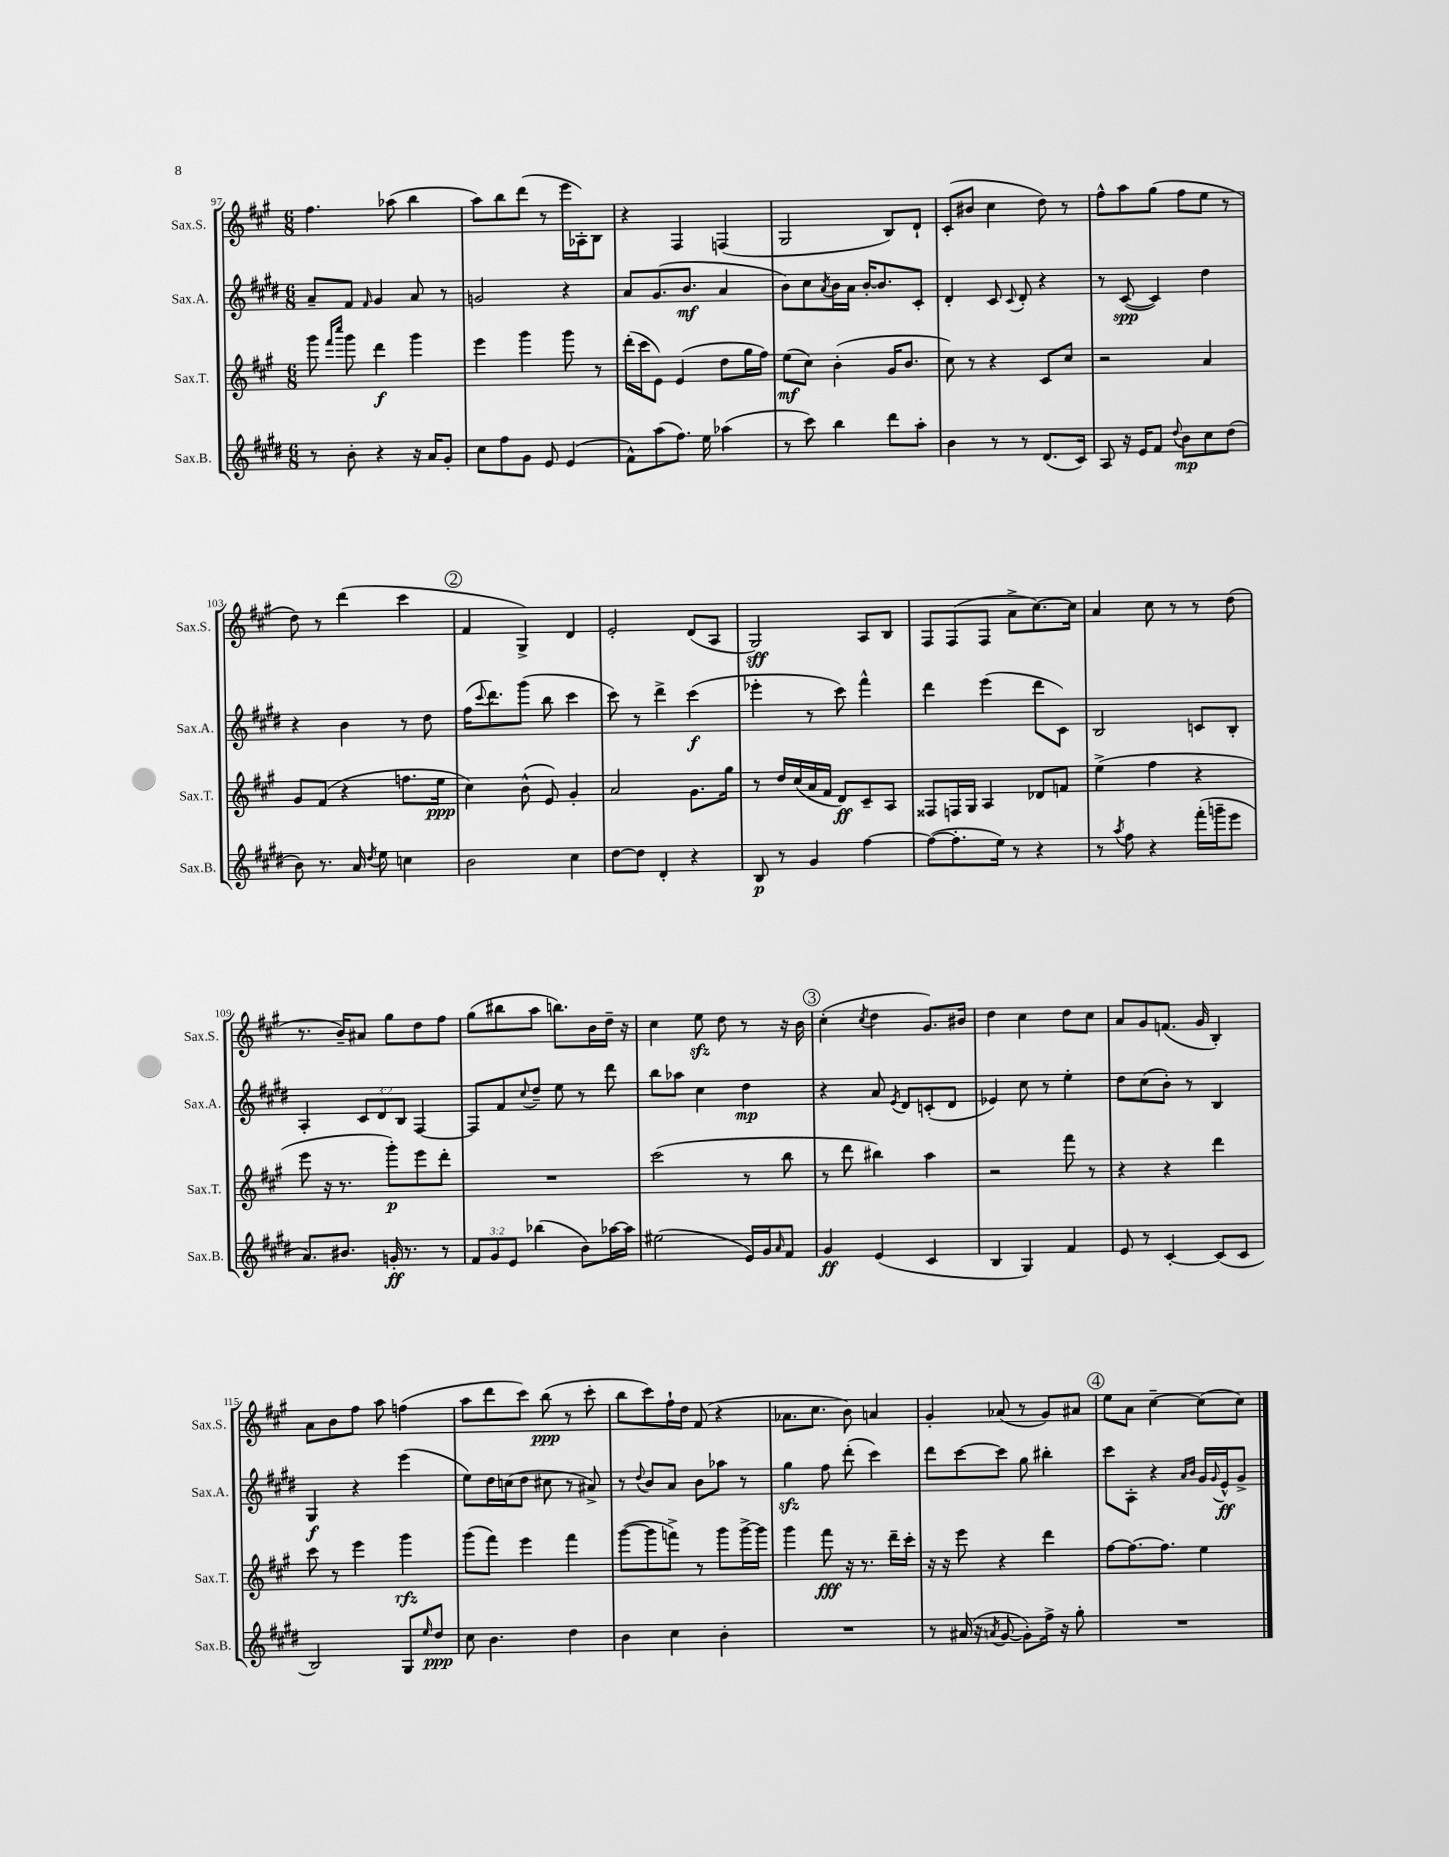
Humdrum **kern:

**kern	**dynam	**kern	**dynam	**kern	**dynam	**kern	**dynam
*part4	*part4	*part3	*part3	*part2	*part2	*part1	*part1
*staff4	*staff4	*staff3	*staff3	*staff2	*staff2	*staff1	*staff1
*I"Sax.B.	*	*I"Sax.T.	*	*I"Sax.A.	*	*I"Sax.S.	*
*I'Sax.B.	*	*I'Sax.T.	*	*I'Sax.A.	*	*I'Sax.S.	*
*clefG2	*	*clefG2	*	*clefG2	*	*clefG2	*
*k[f#c#g#d#]	*	*k[f#c#g#]	*	*k[f#c#g#d#]	*	*k[f#c#g#]	*
*M6/8	*	*M6/8	*	*M6/8	*	*M6/8	*
=97	=97	=97	=97	=97	=97	=97	=97
8r	.	8ggg#\	.	8a~/L	.	4.ff#\	.
.	.	16qqfff#/LL	.	.	.	.	.
.	.	16qqcccc#/JJ	.	.	.	.	.
8b'\	.	8ggg#\	.	8f#/J	.	.	.
.	.	.	.	16qqf#/	.	.	.
4r	.	4ddd\	f	4g#/	.	.	.
.	.	.	.	.	.	(8aa-X\	.
16r	.	4ggg#\	.	8a/	.	4bb\	.
16a/KL	.	.	.	.	.	.	.
8g#'/J	.	.	.	8r	.	.	.
=98	=98	=98	=98	=98	=98	=98	=98
8cc#\L	.	4eee\	.	2gn/	.	8aa\L)	.
8ff#\	.	.	.	.	.	8bb\	.
8g#\J	.	4ggg#\	.	.	.	(8ddd\J	.
8e/	.	.	.	.	.	8r	.
(4e/	.	8ggg#\	.	4r	.	16eee\LL	.
.	.	.	.	.	.	16A-X'\J)	.
.	.	8r	.	.	.	8B\J	.
=99	=99	=99	=99	=99	=99	=99	=99
8f#^^\L)	.	(16ddd'\LL	.	8a/L	.	4r	.
.	.	16ccc#\J	.	.	.	.	.
(8aa\	.	8e\J)	.	(8.g#/	.	.	.
8.ff#\J)	.	(4e/	.	.	.	4F#/	.
.	.	.	.	8.b/J	mf	.	.
16ee\	.	.	.	.	.	.	.
(4aa-X\	.	8dd\L	.	4a/	.	(4Fn/	.
.	.	16gg#\L	.	.	.	.	.
.	.	16ff#\JJ)	.	.	.	.	.
=100	=100	=100	=100	=100	=100	=100	=100
8r	.	(8ee\L	mf	8b\L)	.	2G#/	.
8ccc#\)	.	8cc#\J)	.	8cc#\	.	.	.
.	.	.	.	8qa/	.	.	.
4bb\	.	(4b'\	.	16b\L	.	.	.
.	.	.	.	16a\JJ	.	.	.
.	.	.	.	[16b'/KL	.	.	.
.	.	.	.	8.b/]	.	.	.
8ddd#\L	.	16g#/KL	.	.	.	8B/L)	.
.	.	8.b/J	.	.	.	.	.
8aa'\J	.	.	.	8c#'/J	.	8d`/J	.
=101	=101	=101	=101	=101	=101	=101	=101
4b\	.	8cc#\)	.	4d#'/	.	(8c#'/L	.
.	.	8r	.	.	.	8b#X/J	.
8r	.	4r	.	8c#/	.	4cc#\	.
.	.	.	.	8qqc#/	.	.	.
8r	.	.	.	8d#'/	.	.	.
(8.d#/L	.	8c#/L	.	4r	.	8dd\)	.
.	.	8cc#/J	.	.	.	8r	.
16c#/Jk)	.	.	.	.	.	.	.
=102	=102	=102	=102	=102	=102	=102	=102
8A/	.	2r	.	8r	.	8ff#^^\L	.
16r	.	.	.	([8c#/	spp	8aa\	.
16e/KL	.	.	.	.	.	.	.
8f#/J	.	.	.	4c#/])	.	(8gg#\J	.
8qqdd#/	.	.	.	.	.	.	.
8b\L	mp	.	.	.	.	8ff#\L	.
8cc#\	.	4a/	.	4dd#\	.	8ee\J	.
(8dd#\J	.	.	.	.	.	8r	.
!!LO:LB:g=z
=103	=103	=103	=103	=103	=103	=103	=103
8b\)	.	8g#/L	.	4r	.	8dd\)	.
8.r	.	(8f#/J	.	.	.	8r	.
.	.	4r	.	4b\	.	(4ddd\	.
16a/	.	.	.	.	.	.	.
8qdd#/	.	.	.	.	.	.	.
8ee\	.	.	.	.	.	.	.
4ccn\	.	8.ffn\L	.	8r	.	4ccc#\	.
.	.	.	.	8dd#\	.	.	.
.	.	16ee\Jk	ppp	.	.	.	.
!!LO:REH:place=s1:t=2
=104	=104	=104	=104	=104	=104	=104	=104
2b\	.	4cc#\)	.	(16ff#\KL	.	4f#/	.
.	.	.	.	8qqccc#/	.	.	.
.	.	.	.	8.ddd#\)	.	.	.
.	.	(8b^^\	.	(8ggg#\J	.	4G#^/)	.
.	.	8e/)	.	8bb\	.	.	.
4cc#\	.	4g#'/	.	4ccc#\	.	4d/	.
=105	=105	=105	=105	=105	=105	=105	=105
[8dd#\L	.	2a/	.	8ccc#\)	.	2e'/	.
8dd#\J]	.	.	.	8r	.	.	.
4d#'/	.	.	.	4ddd#^\	.	.	.
4r	.	8.g#\L	.	(4ccc#\	f	(8d/L	.
.	.	.	.	.	.	8A/J	.
.	.	16gg#\Jk	.	.	.	.	.
=106	=106	=106	=106	=106	=106	=106	=106
8B/	p	8r	.	4eee-X'\	.	2G#/)	sff
8r	.	16dd/LL	.	.	.	.	.
.	.	(16cc#/	.	.	.	.	.
4g#/	.	16a/	.	8r	.	.	.
.	.	16f#/JJ	.	.	.	.	.
.	.	8d/L)	ff	8ccc#\)	.	.	.
[4ff#\	.	8c#~/	.	4fff#^^\	.	8A/L	.
.	.	8A/J	.	.	.	8B/J	.
=107	=107	=107	=107	=107	=107	=107	=107
(8ff#\L_	.	8F##X/L	.	4ddd#\	.	8F#/L	.
8.ff#'\]	.	16Fn/L	.	.	.	(8F#/	.
.	.	16G#/JJ	.	.	.	.	.
.	.	4A/	.	(4eee\	.	8F#/J	.
16ee\Jk)	.	.	.	.	.	.	.
8r	.	.	.	.	.	8a^\L	.
4r	.	8d-X/L	.	8ddd#\L	.	[8.cc#\)	.
.	.	8fn/J	.	8c#\J)	.	.	.
.	.	.	.	.	.	16cc#\Jk]	.
=108	=108	=108	=108	=108	=108	=108	=108
8r	.	(4ee^\	.	2B/	.	4a/	.
8qaa/	.	.	.	.	.	.	.
8ff#\	.	.	.	.	.	.	.
4r	.	4ff#\	.	.	.	8cc#\	.
.	.	.	.	.	.	8r	.
(16fff#'\LL	.	4r	.	8cn/L	.	8r	.
16gggn~\J	.	.	.	.	.	.	.
8eee\J	.	.	.	8B'/J	.	(8dd\	.
!!LO:LB:g=z
=109	=109	=109	=109	=109	=109	=109	=109
8.a/L)	.	8eee\	.	4A'/	.	8.r	.
.	.	16r	.	.	.	.	.
8.b#X/J	.	8.r	.	.	.	16b~/KL)	.
.	.	.	.	12c#/L	.	8a#X/J	.
.	.	.	.	12d#/	.	.	.
16gn'/	ff	8ggg#'\L)	p	.	.	8gg#\L	.
.	.	.	.	12B/J	.	.	.
8.r	.	.	.	.	.	.	.
.	.	8eee\	.	[4F#/	.	8dd\	.
8r	.	8ddd'\J	.	.	.	8ff#\J	.
=110	=110	=110	=110	=110	=110	=110	=110
12f#/L	.	2.r	.	8F#/L]	.	(8gg#\L	.
12g#/	.	.	.	.	.	.	.
.	.	.	.	8f#/	.	8bb#X\	.
12e/J	.	.	.	.	.	.	.
.	.	.	.	8qqcc#/	.	.	.
(4bb-X\	.	.	.	8dd#~/J	.	8aa\J	.
.	.	.	.	8ee\	.	8.bbn\L)	.
8b\L)	.	.	.	8r	.	.	.
.	.	.	.	.	.	16b\L	.
[16aa-X\L	.	.	.	8ddd#\	.	16dd~\JJ	.
16aa-\JJ]	.	.	.	.	.	16r	.
=111	=111	=111	=111	=111	=111	=111	=111
(2ee#X\	.	(2ccc#\	.	8bb\L	.	4cc#\	.
.	.	.	.	8aa-X\J	.	.	.
.	.	.	.	4cc#\	.	8eezz\	.
.	.	.	.	.	.	8dd\	.
16e/LL)	.	8r	.	4dd#\	mp	8r	.
16g#/J	.	.	.	.	.	.	.
16qqa/	.	.	.	.	.	.	.
8f#/J	.	8bb\	.	.	.	16r	.
.	.	.	.	.	.	16b\	.
!!LO:REH:place=s1:t=3
=112	=112	=112	=112	=112	=112	=112	=112
4g#/	ff	8r	.	4r	.	(4cc#'\	.
.	.	8ddd\	.	.	.	.	.
.	.	.	.	.	.	8qcc#/	.
(4e/	.	4bb#X\)	.	8a/	.	4dd\	.
.	.	.	.	8qe/	.	.	.
.	.	.	.	8d#/L	.	.	.
4c#/	.	4aa\	.	(8cn'/	.	8.g#/L)	.
.	.	.	.	8d#/J	.	.	.
.	.	.	.	.	.	16b#X/Jk	.
=113	=113	=113	=113	=113	=113	=113	=113
4B/	.	2r	.	4e-X/)	.	4dd\	.
4G#/)	.	.	.	8cc#\	.	4cc#\	.
.	.	.	.	8r	.	.	.
4f#/	.	8fff#\	.	4ee'\	.	8dd\L	.
.	.	8r	.	.	.	8cc#\J	.
=114	=114	=114	=114	=114	=114	=114	=114
8e/	.	4r	.	8dd#\L	.	8a/L	.
8r	.	.	.	(8cc#\	.	8g#/	.
[4c#'/	.	4r	.	8b'\J)	.	(8.fn/J	.
.	.	.	.	8r	.	.	.
.	.	.	.	.	.	16g#/	.
(8c#/L]	.	4ddd\	.	4B/	.	4B'/)	.
8c#/J	.	.	.	.	.	.	.
!!LO:LB:g=z
=115	=115	=115	=115	=115	=115	=115	=115
2B/)	.	8ccc#\	.	4G#/	f	8a\L	.
.	.	8r	.	.	.	8b\	.
.	.	4eee\	.	4r	.	8ff#\J	.
.	.	.	.	.	.	8aa\	.
8G#/L	.	4ggg#\	rfz	(4eee\	.	(4ffn\	.
16qqee/	.	.	.	.	.	.	.
8dd#/J	ppp	.	.	.	.	.	.
=116	=116	=116	=116	=116	=116	=116	=116
8cc#\	.	(8ggg#\L	.	8ee\L)	.	8aa\L	.
4.b\	.	8fff#\J)	.	16dd#\L	.	8ddd\	.
.	.	.	.	(16ccn\J	.	.	.
.	.	4eee\	.	8dd#\J	.	8ccc#\J)	.
.	.	.	.	8cc#X\	.	(8bb\	ppp
4dd#\	.	4fff#\	.	8r	.	8r	.
.	.	.	.	8a#X^/)	.	8ccc#'\	.
=117	=117	=117	=117	=117	=117	=117	=117
4b\	.	([8ggg#\L	.	8r	.	8bb\L	.
.	.	.	.	8qqdd#/	.	.	.
.	.	8ggg#\]	.	8b/L	.	8ccc#\)	.
4cc#\	.	8fffn^\J)	.	8a/J	.	16ff#`\L	.
.	.	.	.	.	.	16dd\JJ	.
.	.	8r	.	8b\L	.	(8f#/	.
4b'\	.	8ggg#\L	.	8aa-X\J	.	4r	.
.	.	[16ggg#^\L	.	8r	.	.	.
.	.	16ggg#\JJ]	.	.	.	.	.
=118	=118	=118	=118	=118	=118	=118	=118
2.r	.	4ggg#\	.	4gg#zz\	.	8.a-X\L	.
.	.	.	.	.	.	8.cc#\J	.
.	.	8fff#\	fff	8ff#\	.	.	.
.	.	16r	.	(8ddd#'\	.	8b\)	.
.	.	8.r	.	.	.	.	.
.	.	.	.	4ccc#\)	.	4an/	.
.	.	16ddd~\LL	.	.	.	.	.
.	.	16ccc#'\JJ	.	.	.	.	.
=119	=119	=119	=119	=119	=119	=119	=119
8r	.	16r	.	8ddd#\L	.	4g#'/	.
.	.	16r	.	.	.	.	.
(16a#X/	.	8eee\	.	[8ccc#\	.	.	.
16r	.	.	.	.	.	.	.
8qan/	.	.	.	.	.	.	.
[8g#/	.	4r	.	8ccc#\J]	.	(8a-X/	.
8g#'\L])	.	.	.	8gg#\	.	8r	.
16ff#^\Jk	.	4ddd\	.	4bb#X'\	.	8g#/L)	.
16r	.	.	.	.	.	.	.
8gg#'\	.	.	.	.	.	8a#X/J	.
!!LO:REH:place=s1:t=4
=120	=120	=120	=120	=120	=120	=120	=120
2.r	.	[8ff#\L	.	8ccc#\L	.	8ee\L	.
.	.	8.ff#\_	.	8A'\J	.	8a\J	.
.	.	.	.	4r	.	[4cc#~\	.
.	.	8.ff#\J]	.	.	.	.	.
.	.	.	.	16qqa/LL	.	.	.
.	.	.	.	16qqb/JJ	.	.	.
.	.	4ee\	.	16g#/LL	.	(8cc#\L]	.
.	.	.	.	8qqg#/	.	.	.
.	.	.	.	16e^^/J	ff	.	.
.	.	.	.	8g#^/J	.	8cc#\J)	.
==	==	==	==	==	==	==	==
*-	*-	*-	*-	*-	*-	*-	*-
